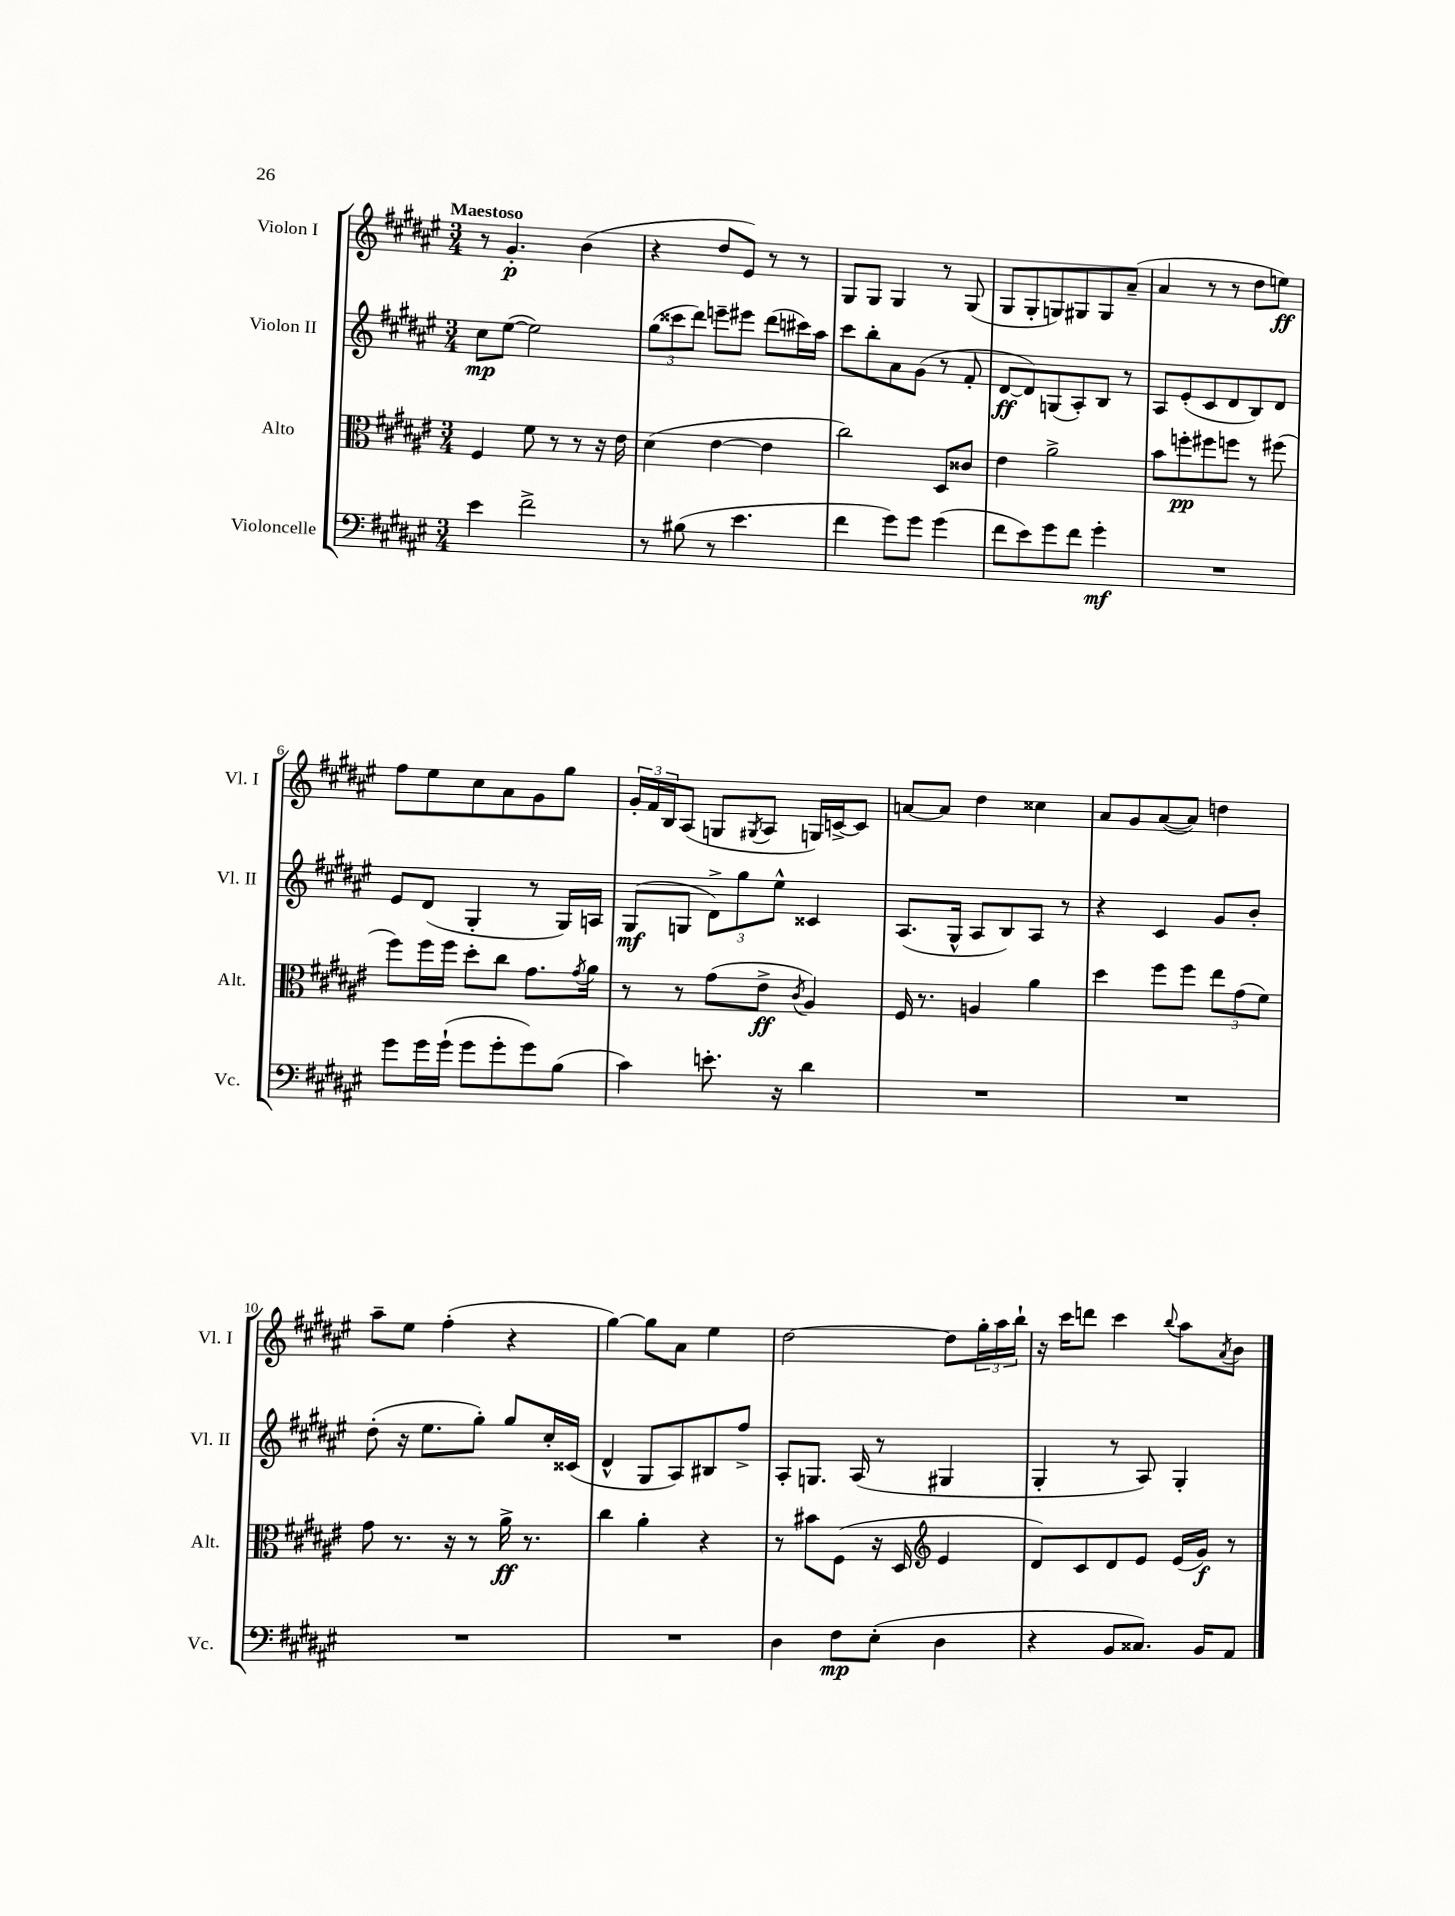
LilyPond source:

<<
\new StaffGroup <<
\new Staff = "s0" \with { instrumentName = "Violon I" shortInstrumentName = "Vl. I" } {
    \clef treble \key fis \major \numericTimeSignature \time 3/4 \tempo "Maestoso"
    r8 gis'4.-.\p b'4( |
    r4 dis''8 eis'8) r8 r8 |
    gis8 gis8 gis4 r8 gis8( |
    gis8 gis8-. g8) gis8 gis8 ais'8--( |
    ais'4 r8 r8 dis''8 e''8\ff) |
    fis''8 eis''8 cis''8 ais'8 gis'8 gis''8 |
    \tuplet 3/2 { gis'16-. fis'16 b16 } ais8( g8 \acciaccatura { gis8 } ais8 g16) c'16~-> c'8 |
    a'8~ a'8 dis''4 cisis''4 |
    ais'8 gis'8 ais'8~( ais'8) d''4 |
    ais''8-- eis''8 fis''4-.( r4 |
    gis''4~) gis''8 ais'8 eis''4 |
    dis''2~ dis''8 \tuplet 3/2 { gis''16-. ais''16 b''16-! } |
    r16 cis'''16 d'''8 cis'''4 \appoggiatura { b''8 } ais''8 \acciaccatura { ais'8 } b'8 \bar "|." |
}
\new Staff = "s1" \with { instrumentName = "Violon II" shortInstrumentName = "Vl. II" } {
    \clef treble \key fis \major \numericTimeSignature \time 3/4
    cis''8\mp eis''8~( eis''2) |
    \tuplet 3/2 { gis''8( cisis'''8 dis'''8) } e'''8-- eis'''8 dis'''8( cis'''16) ais''16 |
    cis'''8 b''8-. ais'8 gis'8( r8 fis'8-. |
    dis'8~\ff dis'8) g8( ais8-.) b8 r8 |
    ais8 eis'8-.( cis'8 dis'8 b8) dis'8 |
    eis'8 dis'8( gis4-. r8 gis16) a16 |
    gis8\mf( g8 \tuplet 3/2 { dis'8->) gis''8 eis''8-^ } cisis'4 |
    ais8.( gis16-^ ais8 b8) ais8 r8 |
    r4 cis'4 gis'8 b'8-. |
    dis''8-.( r16 eis''8. gis''8-.) gis''8 cis''16-. cisis'16( |
    dis'4-^ gis8 ais8) bis8 fis''8-> |
    ais8-. g8. ais16( r8 gis4 |
    gis4-. r8 ais8) gis4-. \bar "|." |
}
\new Staff = "s2" \with { instrumentName = "Alto" shortInstrumentName = "Alt." } {
    \clef alto \key fis \major \numericTimeSignature \time 3/4
    fis4 fis'8 r8 r8 r16 eis'16 |
    dis'4( eis'4~ eis'4 |
    cis''2) dis8 cisis'8 |
    eis'4 ais'2-> |
    b'8 f''8-.\pp fis''8 f''8 r8 fis''8( |
    fis''8) fis''16 fis''16 dis''8-. cis''8 gis'8. \acciaccatura { gis'8 } ais'16 |
    r8 r8 gis'8( eis'8->\ff \acciaccatura { cis'8 } ais4) |
    fis16 r8. a4 ais'4 |
    dis''4 fis''8 fis''8 \tuplet 3/2 { eis''8 gis'8( fis'8) } |
    gis'8 r8. r16 r8 ais'16->\ff r8. |
    cis''4 ais'4-. r4 |
    r8 bis'8 fis8( r16 dis16 \clef treble eis'4 |
    dis'8) cis'8 dis'8 eis'8 eis'16( gis'16\f) r8 \bar "|." |
}
\new Staff = "s3" \with { instrumentName = "Violoncelle" shortInstrumentName = "Vc." } {
    \clef bass \key fis \major \numericTimeSignature \time 3/4
    eis'4 fis'2-> |
    r8 bis8( r8 eis'4. |
    fis'4 gis'8) gis'8 gis'4( |
    fis'8 eis'8) gis'8 fis'8 gis'4-.\mf |
    R2. |
    gis'8 gis'16 gis'16-!( gis'8 gis'8-. gis'8) b8( |
    cis'4) e'8.-. r16 dis'4 |
    R2. |
    R2. |
    R2. |
    R2. |
    dis4 fis8\mp eis8-.( dis4 |
    r4 b,8 cisis8.) b,16 ais,8 \bar "|." |
}
>>
>>
